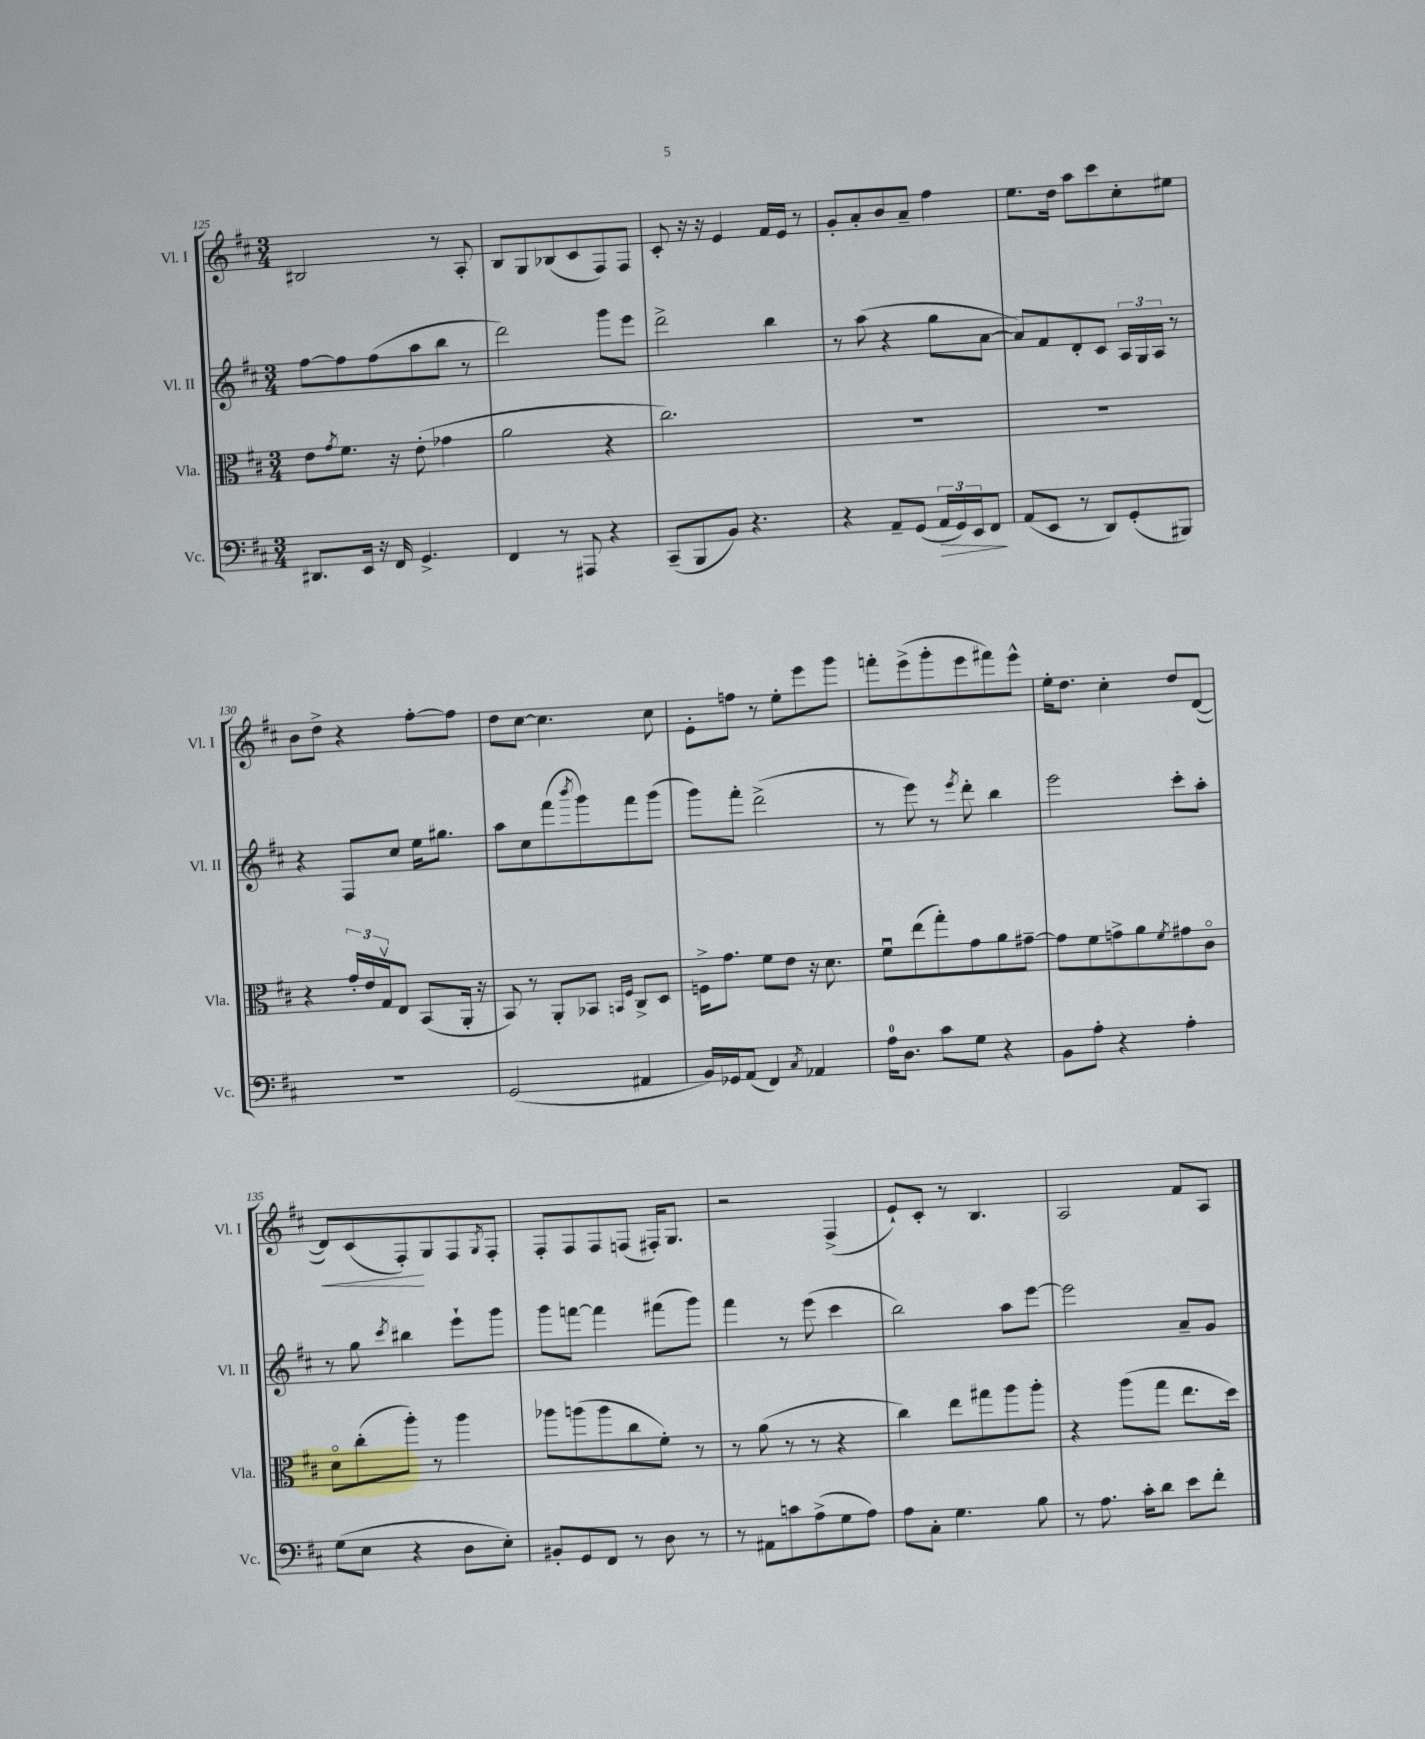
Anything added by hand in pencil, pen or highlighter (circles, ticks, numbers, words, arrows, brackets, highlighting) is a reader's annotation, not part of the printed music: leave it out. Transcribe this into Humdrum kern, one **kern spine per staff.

**kern	**dynam	**kern	**kern	**kern	**dynam
*part4	*part4	*part3	*part2	*part1	*part1
*staff4	*staff4	*staff3	*staff2	*staff1	*staff1
*I"Vc.	*	*I"Vla.	*I"Vl. II	*I"Vl. I	*
*I'Vc.	*	*I'Vla.	*I'Vl. II	*I'Vl. I	*
*clefF4	*	*clefC3	*clefG2	*clefG2	*
*k[f#c#]	*	*k[f#c#]	*k[f#c#]	*k[f#c#]	*
*M3/4	*	*M3/4	*M3/4	*M3/4	*
=125	=125	=125	=125	=125	=125
8.DD#X/L	.	8e\L	[8ff#\L	2B#X/	.
.	.	8qg/	.	.	.
.	.	8.f#\J	8ff#\]	.	.
16EE/Jk	.	.	.	.	.
16r	.	.	(8ff#\	.	.
16FF#/	.	16r	.	.	.
4.GG^/	.	(8e'\	8aa\	.	.
.	.	4g-X\	8bb\J	8r	.
.	.	.	8r	8A'/	.
=126	=126	=126	=126	=126	=126
4FF#/	.	2a\	2ddd\)	8B/L	.
.	.	.	.	8G/	.
8r	.	.	.	(8B-X/	.
8AAA#X/	.	.	.	8c#/	.
4r	.	4r	8ggg\L	8F#/)	.
.	.	.	8eee\J	8F#/J	.
=127	=127	=127	=127	=127	=127
(8CC#~/L	.	2.cc#\)	2ddd^\	8c#'/	.
8BBB/	.	.	.	16r	.
.	.	.	.	16r	.
8BB/J)	.	.	.	4e/	.
4.r	.	.	.	.	.
.	.	.	4bb\	16f#/LL	.
.	.	.	.	16e/JJ	.
.	.	.	.	8r	.
=128	=128	=128	=128	=128	=128
4r	.	2.r	8r	8g'/L	.
.	.	.	(8aa\	8a'/	.
8AA~/L	.	.	4r	8b/	.
(8GG/J	.	.	.	8a~/J	.
!	!LO:HP:b	!	!	!	!
24AA/LL	>	.	8gg\L	4ff#\	.
24GG/)	.	.	.	.	.
24EE/J	.	.	.	.	.
8FF#/J	.	.	[8a\J	.	.
.	]	.	.	.	.
=129	=129	=129	=129	=129	=129
(8AA/L	.	2.r	8a/L])	8.ee\L	.
8EE/J	.	.	8f#/	.	.
.	.	.	.	16dd\Jk	.
8r	.	.	8d'/	8aa\L	.
8DD/L)	.	.	8c#/J	8ccc#\	.
(8GG'/	.	.	24A/LL	8cc#'\	.
.	.	.	24G/	.	.
.	.	.	24A/JJ	.	.
8BBB#X/J)	.	.	8r	8ee#X\J	.
!!LO:LB:g=z
=130	=130	=130	=130	=130	=130
2.r	.	4r	4r	8b\L	.
.	.	.	.	8dd^\J	.
.	.	24g'/LL	8F#/L	4r	.
.	.	24e/	.	.	.
.	.	24Gv/J	.	.	.
.	.	8E/J	8cc#/J	.	.
.	.	(8BB/L	16ee\KL	[8ff#'\L	.
.	.	.	8.gg#X\J	.	.
.	.	16AA'/Jk	.	8ff#\J]	.
.	.	16r	.	.	.
=131	=131	=131	=131	=131	=131
(2GG/	.	8BB/)	8aa\L	8dd\L	.
.	.	8r	8cc#\	[8cc#\J	.
.	.	8AA'/L	(8fff#\	4.cc#\]	.
.	.	.	8qbbb/	.	.
.	.	8BB-X/J	8ggg\)	.	.
.	.	16qqBBn/LL	.	.	.
.	.	16qqF#/JJ	.	.	.
4AA#X/	.	8C#^/L	8fff#\	.	.
.	.	8D/J	(8ggg\J	8cc#\	.
=132	=132	=132	=132	=132	=132
16BB/LL)	.	16Fn^\KL	8ggg\L)	8e'\L	.
16GG-X/J	.	8.g\J	.	.	.
(8AA/J	.	.	8fff#'\J	8ffn\J	.
4FF#/)	.	8f#\L	(2ddd^\	8r	.
.	.	8e\J	.	8ee'\L	.
8qC#/	.	.	.	.	.
4AA-X/	.	16r	.	8eee\	.
.	.	8.d\	.	.	.
.	.	.	.	8ggg\J	.
=133	=133	=133	=133	=133	=133
16A\KL	.	8f#u\L	8r	8fffn'\L	.
8.D\J	.	.	.	.	.
.	.	(8ee\	8eee\)	(8eee^\	.
8c#\L	.	8gg'\)	8r	8ggg'\	.
.	.	.	8qeee/	.	.
8G\J	.	8g\	8ddd'\	8eee\	.
4r	.	8a\	4bb\	8fff#X\)	.
.	.	[8g#X~\J	.	8eee^^\J	.
=134	=134	=134	=134	=134	=134
8BB\L	.	8g#\L]	2eee\	16ee'\KL	.
.	.	.	.	8.dd\J	.
8A'\J	.	8f#\	.	.	.
4r	.	8gn^\	.	4cc#'\	.
.	.	8a\	.	.	.
.	.	8qf#/	.	.	.
4A'\	.	8g#X\	8ccc#'\L	8dd/L	.
.	.	8c#\J	8aa'\J	([8d/J	.
!!LO:LB:g=z
=135	=135	=135	=135	=135	=135
!	!	!	!	!	!LO:HP:b
(8G\L	.	8d\L	8r	8d/L])	<
8E\J	.	(8cc#'\	8gg\	(8c#/	.
.	.	.	8qccc#/	.	.
4r	.	8aa'\J)	4bb#X\	8F#'/)	.
.	.	8r	.	8G/	[
8D\L	.	4aa\	8eee`\L	8F#/	.
.	.	.	.	8qG/	.
8E'\J)	.	.	8ggg\J	8F#'/J	.
=136	=136	=136	=136	=136	=136
8BB#X'/L	.	8aa-X\L	8ggg\L	8F#'/L	.
8GG/	.	(8aan\	[8fffn\J	8F#/	.
8FF#/J	.	8aa\	4fff\]	8F#/	.
8r	.	8cc#\	.	(8Fn/J	.
8D\	.	8f#'\J)	(8fff#X\L	16F#X'/KL)	.
.	.	.	.	8.G/J	.
8r	.	8r	8ggg\J)	.	.
=137	=137	=137	=137	=137	=137
8r	.	8r	4fff#\	2r	.
8AA#X\L	.	(8a\	.	.	.
8cn\	.	8r	8r	.	.
(8A^\	.	8r	(8eee\	.	.
8G\	.	4r	4ccc#\	(4F#^/	.
8A\J)	.	.	.	.	.
=138	=138	=138	=138	=138	=138
8A\L	.	4cc#\)	2bb\)	8e`/L)	.
8C#'\J	.	.	.	8c#'/J	.
4.G\	.	8ee\L	.	8r	.
.	.	8gg#X\	.	4.B/	.
.	.	8aa\	8aa\L	.	.
8B\	.	8aa'\J	[8eee\J	.	.
=139	=139	=139	=139	=139	=139
8r	.	4r	2eee\]	2A/	.
8.A\	.	.	.	.	.
.	.	(8aa\L	.	.	.
16c#'\KL	.	.	.	.	.
8d\J	.	8gg\J	.	.	.
8e\L	.	8.ee\L	8a~/L	8f#/L	.
8f#'\J	.	.	8g/J	8A/J	.
.	.	16dd\Jk)	.	.	.
==	==	==	==	==	==
*-	*-	*-	*-	*-	*-
